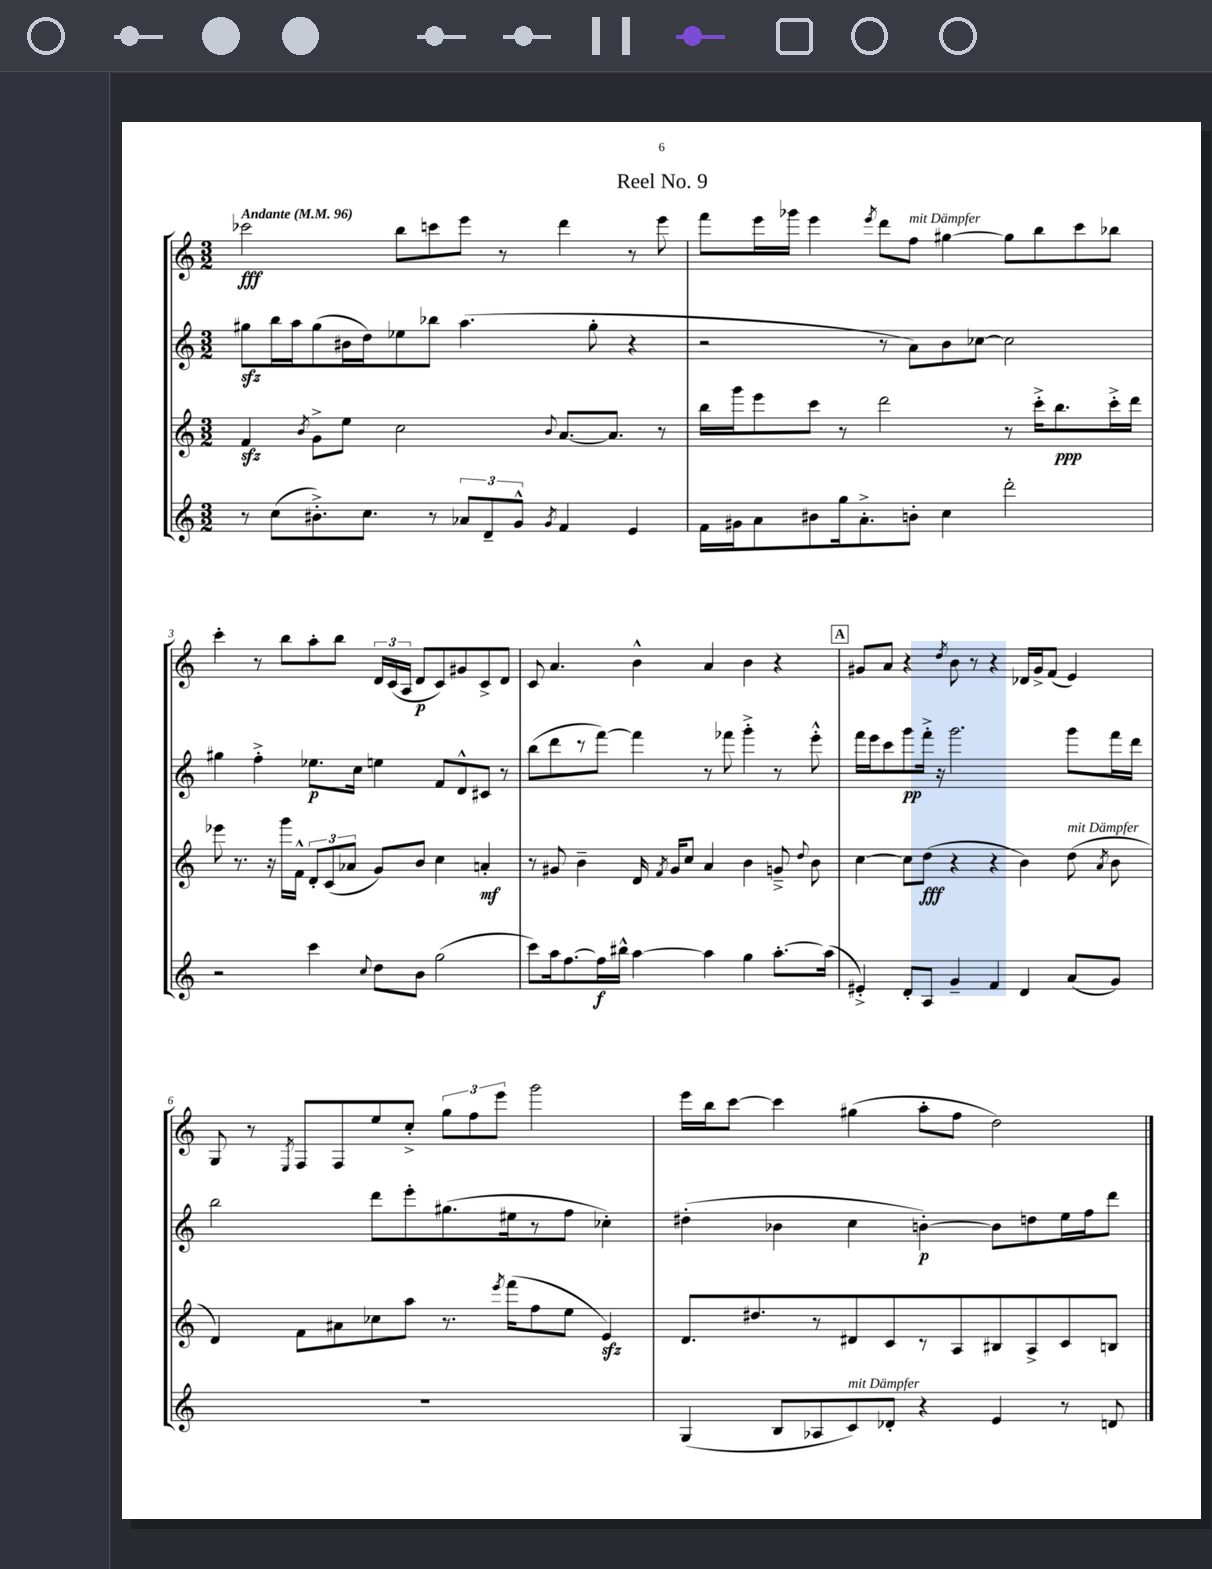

**kern	**dynam	**kern	**dynam	**kern	**dynam	**kern	**dynam
*part4	*part4	*part3	*part3	*part2	*part2	*part1	*part1
*staff4	*staff4	*staff3	*staff3	*staff2	*staff2	*staff1	*staff1
*clefG2	*	*clefG2	*	*clefG2	*	*clefG2	*
*k[]	*	*k[]	*	*k[]	*	*k[]	*
*M3/2	*	*M3/2	*	*M3/2	*	*M3/2	*
*MM96	*	*MM96	*	*MM96	*	*MM96	*
=1	=1	=1	=1	=1	=1	=1	=1
!	!	!	!	!	!	!LO:TX:a:B:t=Andante	!
8r	.	4fzz/	.	8gg#Xzz\L	.	2ccc-X\	fff
(8cc\L	.	.	.	16bb\L	.	.	.
.	.	.	.	16aa\J	.	.	.
.	.	8qb/	.	.	.	.	.
8.b#X'^\)	.	8g^\L	.	(8gg#\	.	.	.
.	.	8ee\J	.	16b#X\L	.	.	.
8.cc\J	.	.	.	16dd\J)	.	.	.
.	.	2cc\	.	8ee-X\	.	8bb\L	.
8r	.	.	.	8bb-X\J	.	8cccn\	.
12a-X/L	.	.	.	(4.aa\	.	8eee\J	.
12d~/	.	.	.	.	.	.	.
.	.	.	.	.	.	8r	.
12g^^/J	.	.	.	.	.	.	.
8qg/	.	8qqb/	.	.	.	.	.
4f/	.	[8.a/L	.	.	.	4ddd\	.
.	.	.	.	8gg#'\	.	.	.
.	.	8.a/J]	.	.	.	.	.
4e/	.	.	.	4r	.	8r	.
.	.	8r	.	.	.	8eee\	.
=2	=2	=2	=2	=2	=2	=2	=2
16f\LL	.	16bb\LL	.	2r	.	8fff\L	.
16g#X\J	.	16ggg\J	.	.	.	.	.
8a\	.	8eee\	.	.	.	16eee\L	.
.	.	.	.	.	.	16ggg-X\JJ	.
8b#X\	.	8ccc\J	.	.	.	4eee\	.
16gg\k	.	8r	.	.	.	.	.
8.a'^\	.	.	.	.	.	.	.
.	.	.	.	.	.	8qeee/	.
.	.	2ddd\	.	8r	.	8ddd\L	.
!	!	!	!	!	!	!LO:TX:a:i:t=mit Dämpfer	!
8bn'\J	.	.	.	8a\L)	.	8ff\J	.
4cc\	.	.	.	8b\	.	[4gg#X\	.
.	.	.	.	[8cc-X\J	.	.	.
2ddd'\	.	8r	.	2cc-\]	.	8gg#\L]	.
.	.	16ccc'^\KL	.	.	.	8bb\	.
.	.	8.bb\	ppp	.	.	.	.
.	.	.	.	.	.	8ccc\	.
.	.	16ccc'^\L	.	.	.	8bb-X\J	.
.	.	16ddd\JJ	.	.	.	.	.
!!LO:LB:g=z
=3	=3	=3	=3	=3	=3	=3	=3
2r	.	8eee-X\	.	4gg#X\	.	4ccc'\	.
.	.	8.r	.	.	.	.	.
.	.	.	.	4ff'^\	.	8r	.
.	.	16r	.	.	.	.	.
.	.	16ggg\LL	.	.	.	8bb\L	.
.	.	16f^^\JJ	.	.	.	.	.
4ccc\	.	12d'/L	.	8.ee-X\L	p	8aa'\	.
.	.	(12c/	.	.	.	.	.
.	.	.	.	.	.	8bb\J	.
.	.	12a-X/J	.	.	.	.	.
.	.	.	.	16cc\Jk	.	.	.
8qqcc/	.	.	.	.	.	.	.
8dd\L	.	8g/L)	.	4een\	.	24d/LL	.
.	.	.	.	.	.	(24c/	.
.	.	.	.	.	.	24A/JJ	.
8b\J	.	8b/J	.	.	.	8d/L	p
(2gg\	.	4cc\	.	8f/L	.	8c/)	.
.	.	.	.	8d^^/	.	8g#X/	.
.	.	4an'/	mf	8c#X/J	.	8c^/	.
.	.	.	.	8r	.	8d/J	.
=4	=4	=4	=4	=4	=4	=4	=4
8ccc\L)	.	8r	.	(8bb\L	.	8c/	.
16aa\k	.	8g#X/	.	8ddd\	.	4.a/	.
[8.ff\	.	.	.	.	.	.	.
.	.	4b~\	.	8r	.	.	.
16ff\L]	f	.	.	[8fff\J)	.	.	.
16bb#X^^\JJ	.	.	.	.	.	.	.
[4aa\	.	16d/	.	4fff\]	.	4b^^\	.
.	.	8qf/	.	.	.	.	.
.	.	16g#/KL	.	.	.	.	.
.	.	8cc/J	.	.	.	.	.
4aa\]	.	4a/	.	8r	.	4a/	.
.	.	.	.	8fff-X\	.	.	.
4gg\	.	4b\	.	4ggg'^\	.	4b\	.
[8.aa'\L	.	8gn~^/	.	8r	.	4r	.
.	.	8qqdd/	.	.	.	.	.
.	.	8b\	.	8eee'^^\	.	.	.
(16aa\Jk]	.	.	.	.	.	.	.
!!LO:REH:place=s1:t=A
=5	=5	=5	=5	=5	=5	=5	=5
4e#X'^/)	.	[4cc\	.	16fff\LL	.	8g#X/L	.
.	.	.	.	16eee\J	.	.	.
.	.	.	.	8ccc\	.	8a/J	.
8d'/L	.	8cc\L]	.	8ggg\	pp	4r	.
8A/J	.	(8dd\J	fff	16fff'^\Jk	.	.	.
.	.	.	.	16r	.	.	.
.	.	.	.	.	.	8qdd/	.
4g~/	.	4r	.	2.ggg\	.	8b\	.
.	.	.	.	.	.	8r	.
4f/	.	4r	.	.	.	4r	.
4d/	.	4b\)	.	.	.	16d-X/LL	.
.	.	.	.	.	.	16g#^/J	.
.	.	.	.	.	.	(8f/J	.
!	!	!LO:TX:a:i:t=mit Dämpfer	!	!	!	!	!
(8a/L	.	(8dd\	.	8ggg\L	.	4e/)	.
.	.	8qa/	.	.	.	.	.
8g/J)	.	8b\	.	16fff\L	.	.	.
.	.	.	.	16ddd\JJ	.	.	.
!!LO:LB:g=z
=6	=6	=6	=6	=6	=6	=6	=6
1.r	.	4d/)	.	2bb\	.	8G/	.
.	.	.	.	.	.	8r	.
.	.	.	.	.	.	8qE/	.
.	.	8f\L	.	.	.	8F/L	.
.	.	8a#X\	.	.	.	8F/	.
.	.	8cc-X\	.	8ddd\L	.	8ee/	.
.	.	8aa\J	.	8eee'\	.	8cc'^/J	.
.	.	8.r	.	(8.gg#X\	.	12gg\L	.
.	.	.	.	.	.	12ff\	.
.	.	.	.	.	.	12eee\J	.
.	.	8qeee/	.	.	.	.	.
.	.	(16fff\KL	.	16ee#X\k	.	.	.
.	.	8ff\	.	8r	.	2ggg\	.
.	.	8ee\J	.	8ff\J	.	.	.
.	.	4ezz/)	.	4cc-X'\)	.	.	.
=7	=7	=7	=7	=7	=7	=7	=7
(4G/	.	8.d/L	.	(4dd#X'\	.	16eee\LL	.
.	.	.	.	.	.	16bb\J	.
.	.	.	.	.	.	[8ccc\J	.
.	.	8.dd#X/	.	.	.	.	.
8B/L	.	.	.	4b-X\	.	4ccc\]	.
8A-X/	.	8r	.	.	.	.	.
!LO:TX:a:i:t=mit Dämpfer	!	!	!	!	!	!	!
8c/)	.	8d#X/	.	4cc\	.	(4gg#X\	.
8d-X'/J	.	8c/	.	.	.	.	.
4r	.	8r	.	[4bn'\)	p	8aa'\L	.
.	.	8A/	.	.	.	8ff\J	.
4e/	.	8B#X/	.	8b\L]	.	2dd\)	.
.	.	8A^/	.	8ddn\	.	.	.
8r	.	8c/	.	16ee\L	.	.	.
.	.	.	.	16ff\J	.	.	.
8dn/	.	8Bn/J	.	8ddd\J	.	.	.
==	==	==	==	==	==	==	==
*-	*-	*-	*-	*-	*-	*-	*-
